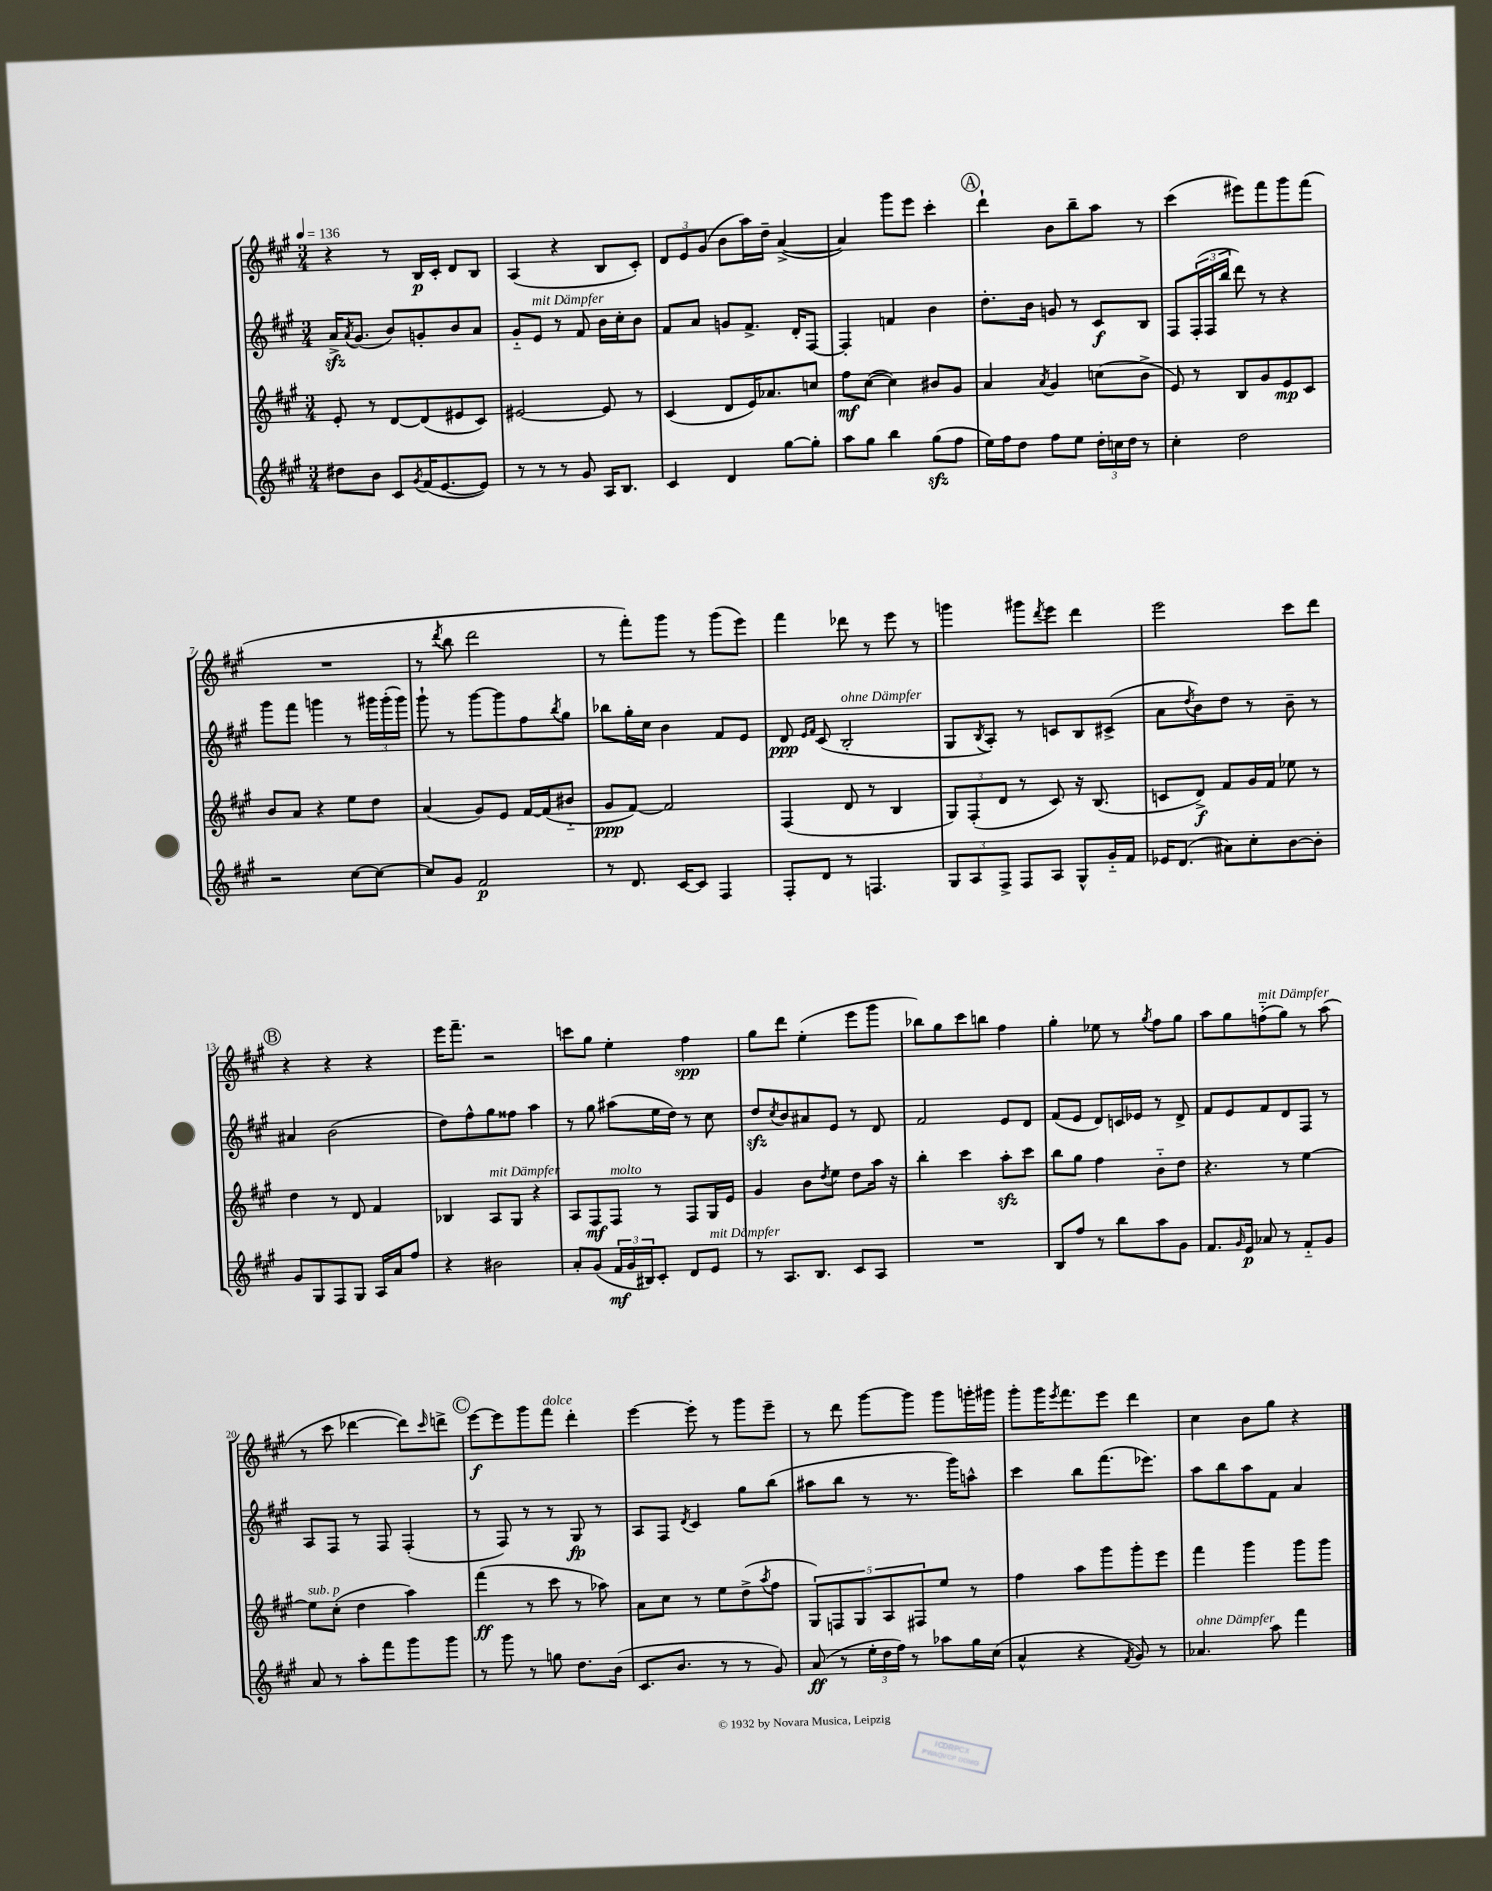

**kern	**kern	**kern	**kern
*staff4	*staff3	*staff2	*staff1
*clefG2	*clefG2	*clefG2	*clefG2
*k[f#c#g#]	*k[f#c#g#]	*k[f#c#g#]	*k[f#c#g#]
*M3/4	*M3/4	*M3/4	*M3/4
*MM136	*MM136	*MM136	*MM136
8dd#	8e'	16a^	4r
.	.	8qa	.
.	.	(8.g#	.
8b	8r	.	.
8c#	[8d	8b)	8r
8qg#	.	.	.
(16f#	(8d]	8g'	16B
[8.e	.	.	16c#'
.	8e#	8b	8d
8e])	8c#)	8a	8B
=	=	=	=
8r	[2e#	8g#'~	(4A
8r	.	8e	.
8r	.	8r	4r
8g#	.	8f#	.
16A	8e#]	16b	8B
8.B	.	16cc#'	.
.	8r	8b	8c#')
=	=	=	=
4c#	(4c#	8f#	12d
.	.	.	12e
.	.	8a	.
.	.	.	(12g#
4d	8d	8g	8b
.	16e)	8.f#^	16aa)
.	8.a-	.	16dd~
[8gg#	.	.	([4a^
.	.	16d'	.
8gg#']	8cc	[8F#	.
=	=	=	=
8aa	8ff#	4F#']	4a])
8gg#	([8cc#	.	.
4bb	4cc#])	4f	8ggg#
.	.	.	8eee
(8gg#	8b#	4b	4ccc#'
8ff#	8g#	.	.
=	=	=	=
16ee)	4a	8.dd'	4ddd`
16ff#	.	.	.
8dd	.	.	.
.	.	16b	.
.	8qa	.	.
8ff#	4g#	8g	8b
8ee	.	8r	8bb~
24dd'	(8cc	8c#	8aa
24cc	.	.	.
24dd	.	.	.
8r	8b^	8B	8r
=	=	=	=
4cc#'	8e)	8F#	(4ccc#
.	8r	(24F#'	.
.	.	24F#	.
.	.	24bb	.
2dd	8B	8ddd)	8eee#)
.	8g#	8r	8fff#
.	8e	4r	8ggg#
.	8c#	.	(8fff#
=	=	=	=
2r	8b	8ggg#	2.r
.	8a	8fff#	.
.	4r	4ggg	.
[8cc#	8ee	8r	.
8cc#_	8dd	24ggg#	.
.	.	(24ggg#'	.
.	.	24ggg#)	.
=	=	=	=
8cc#]	(4a	8ggg#`	8r
.	.	.	8qddd
8g#	.	8r	8bb
2f#	8g#)	[8ggg#	2ddd
.	8e	8ggg#]	.
.	[16f#	8ff#	.
.	(16f#]	.	.
.	.	8qbb	.
.	8b#'~	8gg#	.
=	=	=	=
8r	8g#	8bb-	8r
8.d	[8f#)	16gg#'	8fff#')
.	.	16cc#	.
.	2f#]	4b	8ggg#
[16c#	.	.	.
8c#]	.	.	8r
4F#	.	8f#	(8ggg#
.	.	8e	8eee)
=	=	=	=
8F#'	(4F#	8d	4fff#
.	.	16qqe	.
.	.	16qqf#	.
8d	.	(8c#	.
8r	8d	2B'	8ddd-
4.F	8r	.	8r
.	4B	.	8eee
.	.	.	8r
=	=	=	=
12G#	12G#)	8G#	4ggg
12A	(12F#'	.	.
.	.	8qB	.
.	.	8A')	.
12F#^	12d	.	.
8F#	8r	8r	8ggg#
.	.	.	8qddd
8A	8c#)	8c	8eee
8G#^^	16r	8B	4ddd
.	(8.B	.	.
16g#'~	.	(8c#^	.
16f#	.	.	.
=	=	=	=
16e-	8c	8a	2eee
(8.d	.	.	.
.	.	8qdd	.
.	8d^)	8b)	.
8a#)	8f#	8dd	.
8cc#'	16g#	8r	.
.	16f#	.	.
[8b	8ee-	8b~	8ccc#
8b']	8r	8r	8ddd
=	=	=	=
8g#	4dd	4a#	4r
8G#	.	.	.
8F#	8r	(2b	4r
8G#	8d	.	.
16A	4f#	.	4r
16a	.	.	.
8ff#	.	.	.
=	=	=	=
4r	4B-	8dd)	16eee
.	.	.	8.fff#~
.	.	8ff#^^	.
2b#	8A	8gg#	2r
.	8G#	8ff##	.
.	4r	4aa	.
=	=	=	=
8a'	8A	8r	8ccc
(8g#	8F#	8gg#	8gg#
24f#	8F#	(8aa#	4ee'
24g#	.	.	.
24B#)	.	.	.
8c#'	8r	16ee	.
.	.	16dd)	.
8d	8F#	8r	4ff#
8e	16G#	8cc#	.
.	16e	.	.
=	=	=	=
8r	4g#	8dd	8gg#
.	.	8qcc#	.
8.A	.	8b	8ddd
.	8b	8a#	(4ee'
8.B	.	.	.
.	8qdd	.	.
.	8ee	8e	.
8c#	8dd	8r	8eee
8A	16aa	8d	8ggg#
.	16r	.	.
=	=	=	=
2.r	4bb'	2f#	8bb-)
.	.	.	8gg#
.	4ccc#	.	8ccc#
.	.	.	8bb
.	8aa'	8e	4ff#
.	8ccc#	8d	.
=	=	=	=
8B	8bb	(8f#	4gg#'
8ff#	8gg#	8e	.
8r	4ff#	8d)	8ee-
8bb	.	16c	8r
.	.	16e-	.
.	.	.	8qgg#
8aa	8b'~	8r	8ff#
8g#	8dd	8d^	8gg#
=	=	=	=
8.f#	4.r	8f#	8aa
.	.	8e	8gg#
16qqg#	.	.	.
16e	.	.	.
8a-	.	8f#	(8ff'~
8r	8r	8d	8gg#)
8f#'~	[4ee	8F#	8r
8g#	.	8r	(8aa
=	=	=	=
8a	8ee]	8A	8r
8r	(8cc#'	8F#	8ccc#
8aa'	4dd	8r	[4ddd-
8fff#	.	8F#	.
8ggg#	4aa)	(4F#'	8ddd-])
.	.	.	16qqccc#
8ggg#	.	.	8ddd^
=	=	=	=
8r	(4fff#	8r	[8eee
8ggg#	.	8F#)	8eee]
8r	8r	8r	8ggg#
8gg	8ccc#	8r	8fff#
8.dd	8r	8G#	4ddd'
.	8aa-)	8r	.
(16b	.	.	.
=	=	=	=
8.c#	8a	8A	[4eee
.	8cc#	8F#	.
8.b	.	.	.
.	.	8qd	.
.	8r	4c#	8eee']
8r	8ee	.	8r
8r	(8dd^	8gg#	8ggg#
.	8qaa	.	.
8g#)	8ff#	(8bb	8eee~
=	=	=	=
(8a	10G#)	8aa#	8r
.	10F	.	.
8r	.	8bb	8ddd
.	10G#	.	.
24ee'	.	8r	[8ggg#
24dd	.	.	.
.	10A	.	.
24ff#)	.	.	.
8r	.	8.r	8ggg#]
.	10F#	.	.
8aa-	8ee	.	8ggg#
.	.	16ggg#)	.
16gg#	8r	8aa^^	16ggg'
(16cc#	.	.	16ggg#
=	=	=	=
4a^^	4ff#	4ccc#	8ggg#'
.	.	.	16ggg#
.	.	.	8qeee
.	.	.	8.fff#
4r	8aa	8bb	.
.	8ggg#	(8.fff#	8eee
8qf#	.	.	.
8g#)	8ggg#'	.	4ddd
.	.	8.eee-)	.
8r	8eee	.	.
=	=	=	=
4.a-	4fff#	8aa	4cc#
.	.	8bb	.
.	4ggg#	8aa	8b
8aa	.	8f#	8gg#
4fff#	8ggg#	4a	4r
.	8ggg#	.	.
==	==	==	==
*-	*-	*-	*-
